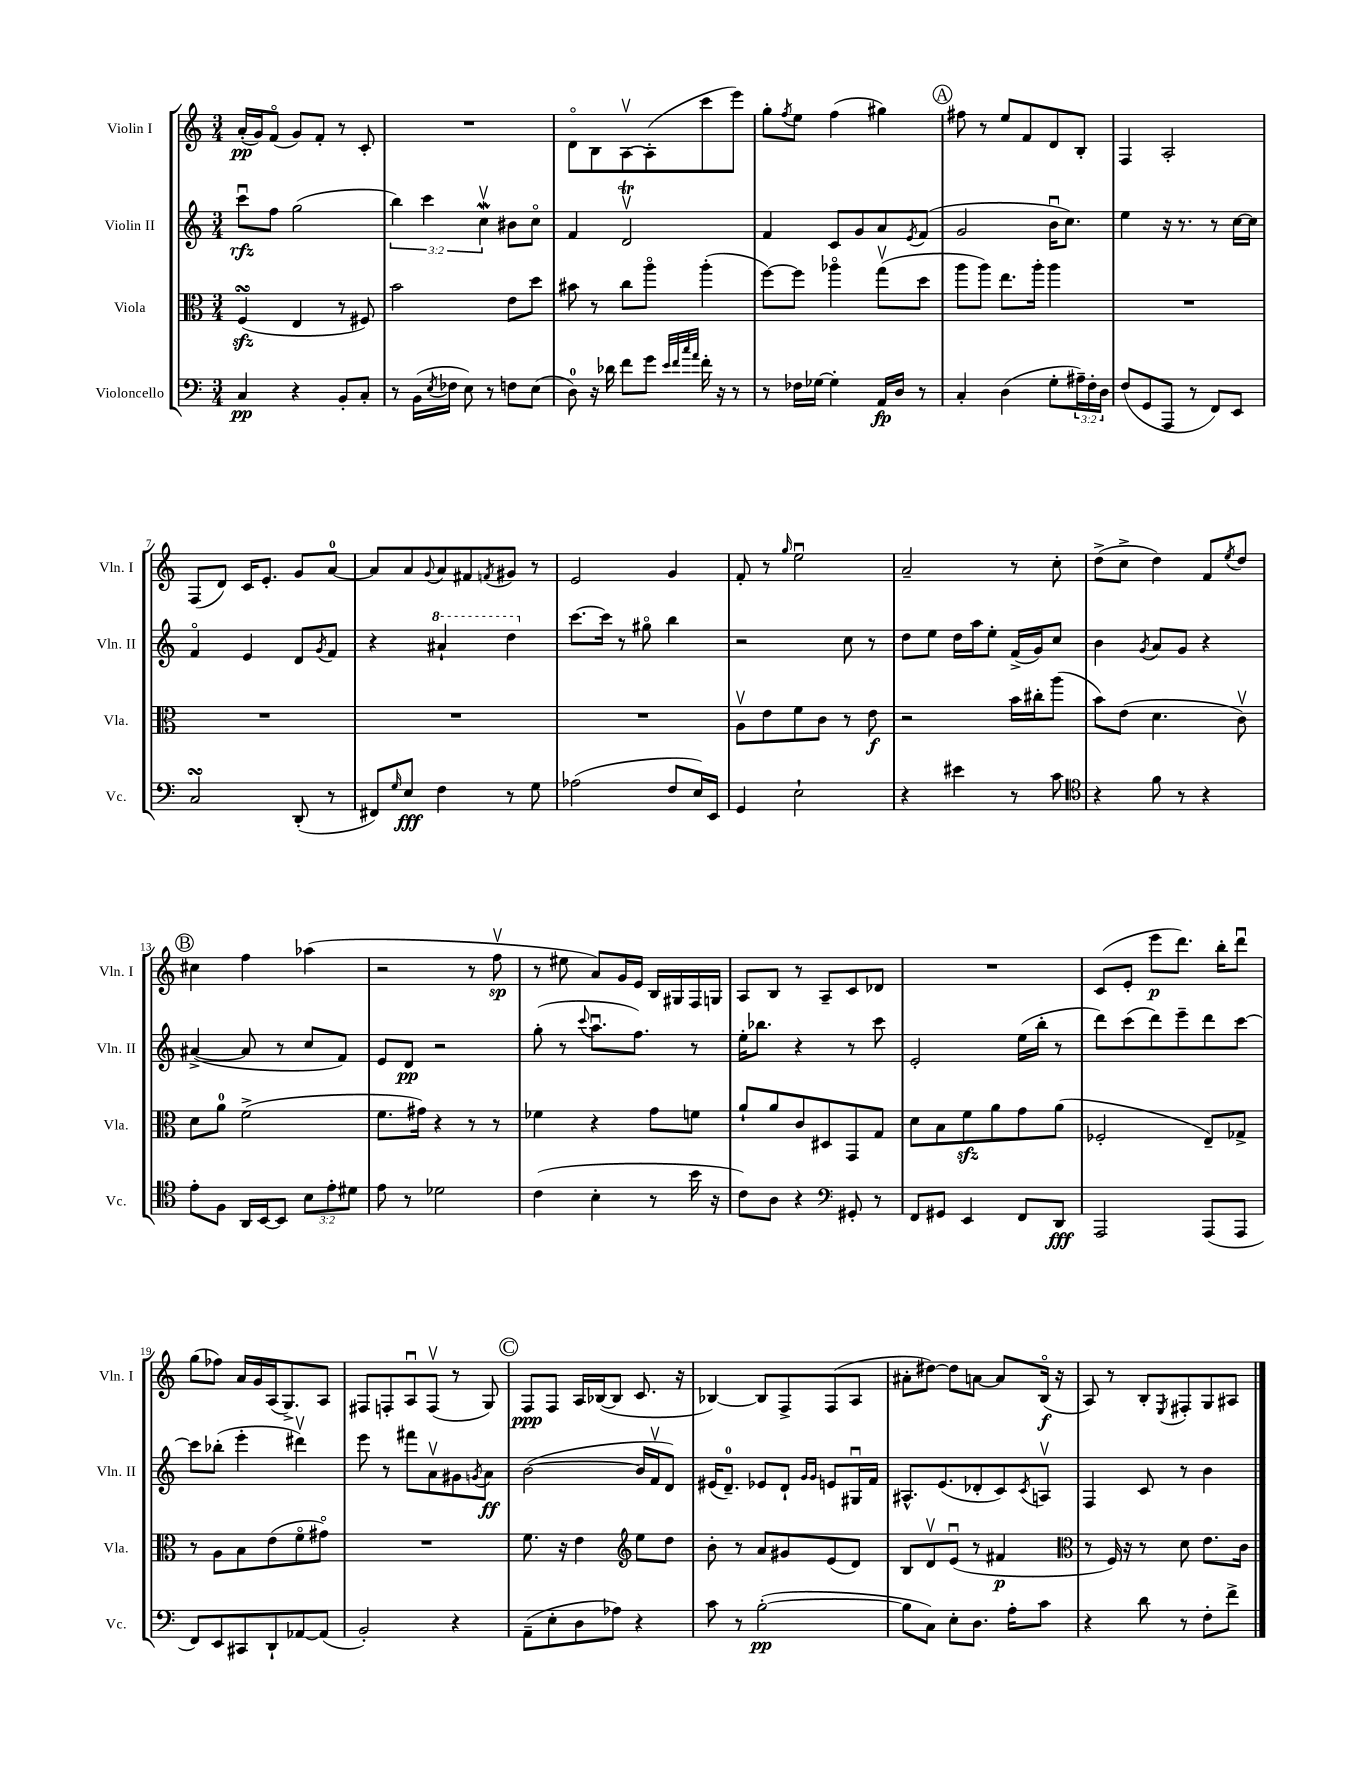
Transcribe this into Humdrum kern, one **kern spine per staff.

**kern	**kern	**kern	**kern
*staff4	*staff3	*staff2	*staff1
*clefF4	*clefC3	*clefG2	*clefG2
*k[]	*k[]	*k[]	*k[]
*M3/4	*M3/4	*M3/4	*M3/4
4C/	(4F/	8cccu\L	(16a'/LL
.	.	.	16g/J)
.	.	8ff\J	(8fo/J
4r	4E/	(2gg\	8g/L)
.	.	.	8f'/J
8BB'/L	8r	.	8r
8C'/J	8F#/)	.	8c'/
=	=	=	=
8r	2b\	6bb\)	2.r
(16BB\LL	.	.	.
.	.	6ccc\	.
8qE/	.	.	.
16F-\JJ	.	.	.
8E\)	.	.	.
.	.	6ccv\	.
8r	.	.	.
8F\L	8e\L	8b#\L	.
(8E\J	8dd\J	8cco\J	.
=	=	=	=
8D\)	8b#\	4f/	8do\L
16r	8r	.	8B\
16d-\	.	.	.
8f\L	8cc\L	2dv/	[8Av\
8g\J	8aao\J	.	(8A'\]
32qqe/LLL	.	.	.
32qqf/	.	.	.
32qqcc/	.	.	.
32qqa/JJJ	.	.	.
16f'\	(4aa'\	.	8ccc\
16r	.	.	.
8r	.	.	8eee\J)
=	=	=	=
8r	[8ff\L)	4f/	8gg'\L
.	.	.	8qff/
16F-\LL	8ff\]J	.	8ee\J
[16G-\JJ	.	.	.
4G-'\]	4aa-o\	8c/L	(4ff\
.	.	8g/	.
16AA/LL	(8ggv\L	8a/	4gg#\)
16D/JJ	.	.	.
.	.	8qe/	.
8r	8dd\J	(8f/J	.
=	=	=	=
4C'/	8aa\L	2g/	8ff#\
.	8aa\J)	.	8r
(4D\	8.ee\L	.	8ee/L
.	.	.	8f/
.	16aa'\Jk	.	.
8G'\L	4aa\	16bu\LK	8d/
.	.	8.cc\J)	.
24A#~\L)	.	.	8B'/J
24F'\	.	.	.
24D\JJ	.	.	.
=	=	=	=
(8F/L	2.r	4ee\	4F/
8GG/	.	.	.
8AAA/J	.	16r	2A'/
.	.	8.r	.
8r	.	.	.
8FF/L)	.	8r	.
8EE/J	.	[16cc\LL	.
.	.	16cc\]JJ	.
=	=	=	=
2C/	2.r	4fo/	(8F/L
.	.	.	8d/J)
.	.	4e/	16c/LK
.	.	.	8.e'/J
(8DD'/	.	8d/L	8g/L
.	.	8qg/	.
8r	.	8f/J	[8a/J
=	=	=	=
8FF#/L)	2.r	4r	8a/]L
16qqG/	.	.	.
8E/J	.	.	8a/
.	.	.	8qqg/
4F\	.	4aa#`/	8a/
.	.	.	8f#/
.	.	.	8qf/
8r	.	4ddd\	8g#/J
8G\	.	.	8r
=	=	=	=
(2A-\	2.r	[8.ccc\L	2e/
.	.	16ccc\]Jk	.
.	.	8r	.
.	.	8gg#o\	.
8F/L	.	4bb\	4g/
16E/L)	.	.	.
16EE/JJ	.	.	.
=	=	=	=
4GG/	8Av\L	2r	8f'/
.	8e\	.	8r
.	.	.	16qqgg/
2E`\	8f\	.	2eeu\
.	8c\J	.	.
.	8r	8cc\	.
.	8e\	8r	.
=	=	=	=
4r	2r	8dd\L	2a~/
.	.	8ee\J	.
4e#\	.	16dd\LL	.
.	.	16aa\J	.
.	.	8ee'\J	.
8r	16b\LL	(16f^/LL	8r
.	16cc#'\J	16g/J)	.
8c\	(8aa\J	8cc/J	8cc'\
=	=	=	=
*clefC4	*	*	*
4r	8b\L)	4b\	(8dd^\L
.	(8e\J	.	8cc^\J
.	.	8qg/	.
8f\	4.d\	8a/L	4dd\)
8r	.	8g/J	.
4r	.	4r	8f/L
.	.	.	8qee/
.	8cv\)	.	8dd/J
=	=	=	=
8e'\L	8d\L	([4a#^/	4cc#\
8F\J	8a\J	.	.
16AA/LL	(2f^\	8a#/]	4ff\
[16BB/J	.	.	.
8BB/]J	.	8r	.
12B\L	.	8cc/L	(4aa-\
12e'\	.	.	.
.	.	8f/J)	.
12d#\J	.	.	.
=	=	=	=
8e\	8.f\L	8e/L	2r
8r	.	8d/J	.
.	16g#\Jk)	.	.
2d-\	4r	2r	.
.	8r	.	8r
.	8r	.	8ffv\
=	=	=	=
(4c\	4f-\	(8gg'\	8r
.	.	8r	8ee#\
.	.	8qqccc/	.
4B'\	4r	8.aau\L	8a/L)
.	.	.	16g/L
.	.	8.ff\J)	16e/JJ
8r	8g\L	.	16B/LL
.	.	.	16G#/
16b\	8f\J	8r	16F/
16r	.	.	16G/JJ
=	=	=	=
8c\L)	8a`/L	16ee'\LK	8A/L
.	.	8.bb-\J	.
8A\J	8a/	.	8B/J
4r	8c/	4r	8r
.	8D#/	.	8A~/L
*clefF4	*	*	*
8GG#'/	8GG/	8r	8c/
8r	8G/J	8ccc\	8d-/J
=	=	=	=
8FF/L	8d\L	2e'/	2.r
8GG#/J	8B\	.	.
4EE/	8f\	.	.
.	8a\	.	.
8FF/L	8g\	(16ee\LL	.
.	.	16bb'\JJ	.
8DD/J	(8a\J	8r	.
=	=	=	=
2AAA/	2F-'/	8ddd\L)	(8c/L
.	.	(8ccc\	8e'/J
.	.	8ddd\)	8eee\L
.	.	8eee~\	8.ddd\J)
(8AAA/L	8E~/L)	8ddd\	.
.	.	.	16bb'\LK
8AAA/J	8G-^/J	[8ccc\J	8dddu\J
=	=	=	=
8FF/L)	8r	8ccc\]L	(8gg\L
8EE/	8A\L	(8bb-'\J	8ff-\J)
8CC#/	8B\	4eee'\	16a/LL
.	.	.	16g/
8DD`/	(8e\	.	(16A/J
.	.	.	8.G^/)
[8AA-/	8fo\	4ddd#v\)	.
(8AA-/]J	8g#o\J)	.	8A/J
=	=	=	=
2BB'/)	2.r	8eee\	8F#/L
.	.	8r	8F'/
.	.	8fff#\L	8Au/
.	.	8av\	(8Fv/J
4r	.	8g#\	8r
.	.	8qg/	.
.	.	8a\J	8G/)
=	=	=	=
(8AA~\L	8.f\	([2b\	8F/L
8E'\	.	.	8F/J
.	16r	.	.
8D\	4e\	.	16A/LL
.	.	.	([16B-/J
8A-\J)	.	.	8B-/]J
*	*clefG2	*	*
4r	8ee\L	16b/]LL	8.c/
.	.	16fv/J	.
.	8dd\J	8d/J)	.
.	.	.	16r
=	=	=	=
8c\	8b'\	(16e#/LK	[4B-/)
.	.	8.d~/J)	.
8r	8r	.	.
([2B'\	8a/L	8e-/L	8B-/]L
.	8g#/	8d`/J	8F^/
.	.	16qqg/LL	.
.	.	16qqg/JJ	.
.	(8e/	8e/L	(8F/
.	8d/J)	16G#u/L	8A/J
.	.	16f/JJ	.
=	=	=	=
8B\]L	8B/L	8.A#^^/L	8a#'\L
8C\J)	8dv/	.	[8dd#\J)
.	.	(8.e/	.
8E'\L	(8eu/J	.	8dd#\]L
8.D\J	8r	8d-'/	[8a\J
.	4f#/	8c/)	8a/]L
16A'\LK	.	.	.
.	.	8qc/	.
8c\J	.	8Av/J	(16Bo/Jk
.	.	.	16r
=	=	=	=
*	*clefC3	*	*
4r	8r	4F/	8A/)
.	16F/)	.	8r
.	16r	.	.
8d\	8r	8c/	8B'/L
.	.	.	8qE/
8r	8d\	8r	8F#'/
8F'\L	8.e\L	4b\	8G/
8f^\J	.	.	8A#/J
.	16c\Jk	.	.
==	==	==	==
*-	*-	*-	*-
